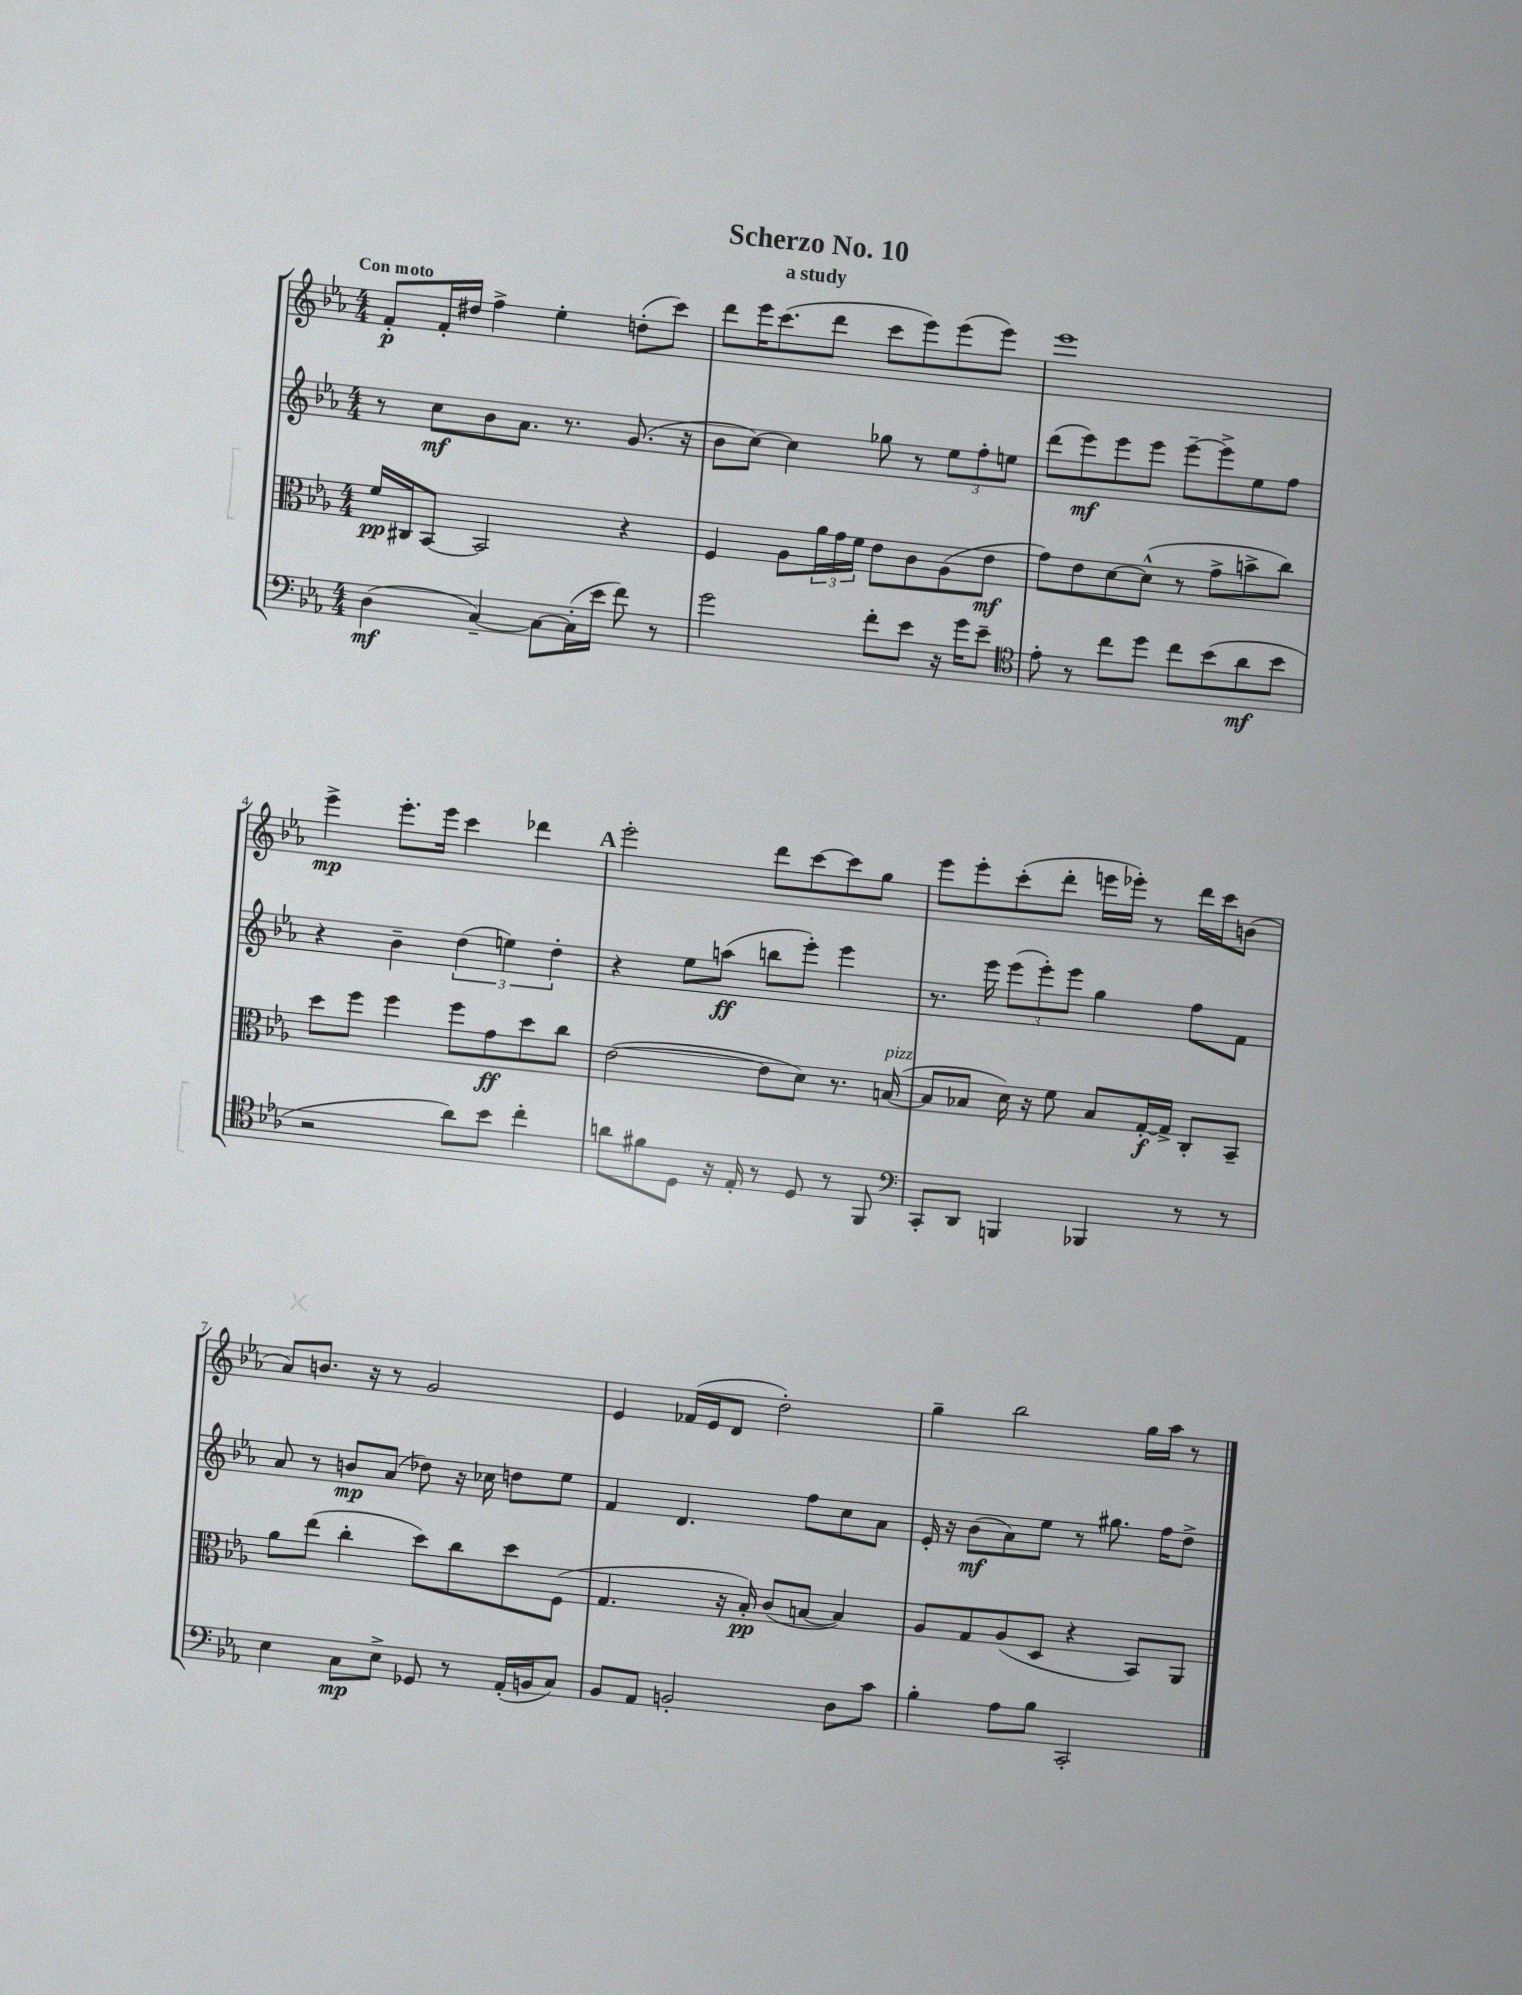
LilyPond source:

\header { title = "Scherzo No. 10" subtitle = "a study" }
<<
\new StaffGroup <<
\new Staff = "s0" {
    \clef treble \key ees \major \numericTimeSignature \time 4/4 \tempo "Con moto"
    f'8-.\p f'16-. dis''16 f''4-> ees''4-. d''8-.( c'''8) |
    d'''8 ees'''16 c'''8.( d'''8 c'''8 ees'''8) ees'''8( ees'''8) |
    ees'''1 |
    ees'''4->\mp ees'''8.-. ees'''16 c'''4 des'''4 |
    \mark \markup { \bold "A" } ees'''2-. d'''8 c'''8~ c'''8 g''8 |
    ees'''8 ees'''8-. c'''8-.( d'''8-. e'''16 ees'''16-.) r8 d'''16 c'''16 b'8( |
    aes'8) b'8. r16 r8 g'2 |
    ees'4 fes'16( ees'16 d'8 d''2-.) |
    g''4-- bes''2 g''16 aes''16 r8 \bar "|." |
}
\new Staff = "s1" {
    \clef treble \key ees \major \numericTimeSignature \time 4/4
    r8 c''8\mf bes'8 aes'8. r8. g'8.( r16 |
    bes'8 c''8~) c''4 ges''8 r8 \tuplet 3/2 { ees''8 f''8-. e''8 } |
    d'''8( ees'''8\mf) ees'''8 ees'''8 ees'''8~-- ees'''8-> ees''8 f''8 |
    r4 bes'4-- \tuplet 3/2 { d''4( e''4) d''4-. } |
    \mark \markup { \bold "A" } r4 ees''8 a''8\ff( b''8 ees'''8-.) ees'''4 |
    r8. ees'''16 \tuplet 3/2 { ees'''8( ees'''8-.) ees'''8 } g''4 f''8 f'8 |
    aes'8 r8 b'8\mp aes'8( des''8) r16 ces''16 d''8 ees''8 |
    f'4 d'4. f''8 c''8 aes'8 |
    ees'16-. r16 bes'8\mf( aes'8) ees''8 r8 gis''8. f''16 d''8-> \bar "|." |
}
\new Staff = "s2" {
    \clef alto \key ees \major \numericTimeSignature \time 4/4
    f'16\pp cis16 bes,8~ bes,2 r4 |
    f4 aes8 \tuplet 3/2 { aes'16 g'16 f'16 } ees'8 c'8 aes8( ees'8\mf |
    g'8) ees'8 d'8~ d'8-^( r8 g'8-> b'8-> c''8) |
    d''8 f''8 f''4 f''8 g'8\ff d''8 c''8 |
    \mark \markup { \bold "A" } ees'2~( ees'8 d'8) r8. b16~^\markup { \italic "pizz." }( |
    b8 bes8 d'16) r16 f'8 bes8 g16~-.\f g16-> c8-. bes,8-- |
    aes'8 ees''8( c''4-. d''8) c''8 d''8 f8( |
    g4. r16 bes16-.\pp) c'8( b8~ b4) |
    aes8 g8 aes8( d8 r4 bes,8) aes,8 \bar "|." |
}
\new Staff = "s3" {
    \clef bass \key ees \major \numericTimeSignature \time 4/4
    d4\mf( c4~--) c8~ c16-.( ees'16 f'8) r8 |
    g'2 f'8-. ees'8 r16 g'16 ees'8-- |
    \clef tenor ees'8-. r8 c''8 d''8 c''8 bes'8( aes'8\mf bes'8 |
    r2 aes'8) bes'8 c''4-. |
    \mark \markup { \bold "A" } a'8 fis'8 d8 r16 ees16-. r8 d8 r8 f,8 |
    \clef bass c,8-. d,8 b,,4 bes,,4 r8 r8 |
    ees4 c8\mp ees8-> ges,8 r8 aes,16-.( b,16 c8) |
    bes,8 aes,8 b,2-. d8 c'8 |
    bes4-. aes8 bes8 c,2-. \bar "|." |
}
>>
>>
